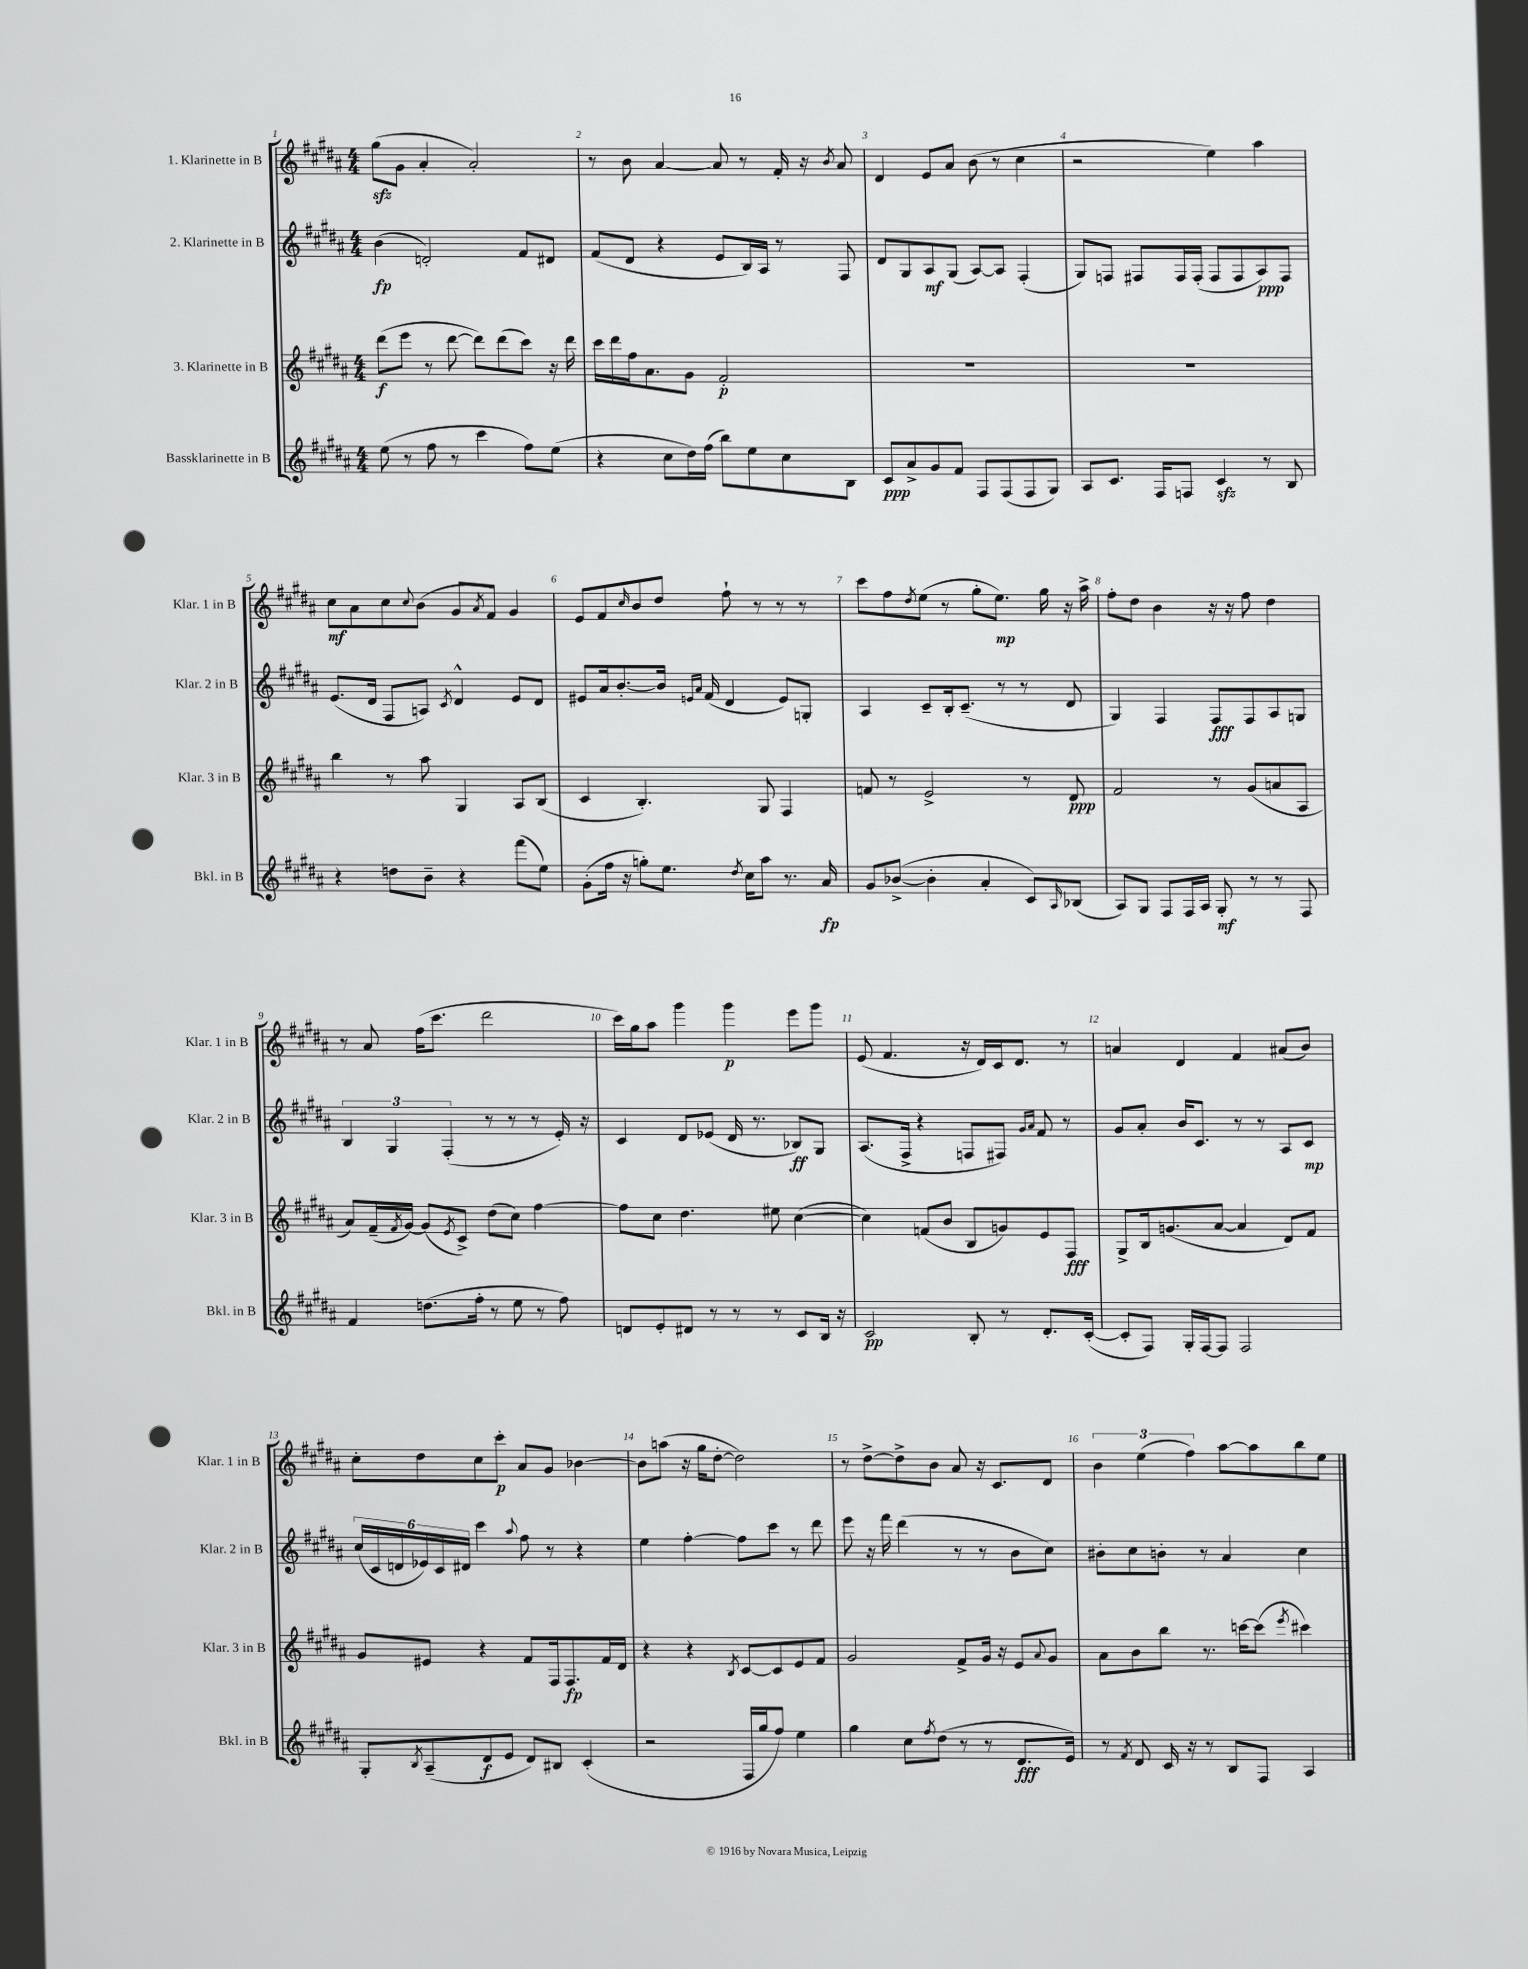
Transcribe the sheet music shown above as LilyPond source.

<<
\new StaffGroup <<
\new Staff = "s0" \with { instrumentName = "1. Klarinette in B" shortInstrumentName = "Klar. 1 in B" } {
    \clef treble \key b \major \numericTimeSignature \time 4/4
    gis''8\sfz( gis'8 ais'4-. ais'2-.) |
    r8 b'8 ais'4~ ais'8 r8 fis'16-. r16 \acciaccatura { b'8 } ais'8 |
    dis'4 e'8 ais'8 b'8( r8 cis''4 |
    r2 e''4) ais''4 |
    cis''8\mf ais'8 cis''8 \appoggiatura { cis''8 } b'8( gis'8 \acciaccatura { ais'8 } fis'8) gis'4 |
    e'8 fis'8 \grace { cis''16 } b'8 dis''8 fis''8-! r8 r8 r8 |
    cis'''8 fis''8 \acciaccatura { dis''8 } e''8( r8 gis''8-. e''8.\mp) gis''16 r16 ais''16-> |
    fis''8-. dis''8 b'4 r16 r16 fis''8 dis''4 |
    r8 ais'8 fis''16( cis'''8. dis'''2 |
    cis'''16) gis''16 ais''8 gis'''4 gis'''4\p e'''8 gis'''8 |
    e'8( fis'4. r16 dis'16) cis'16 dis'8. r8 |
    a'4 dis'4 fis'4 ais'8( b'8) |
    cis''8-. dis''8 cis''8 cis'''8-.\p ais'8 gis'8 bes'4~ |
    bes'8 a''8( r16 gis''16 dis''8~-. dis''2) |
    r8 dis''8~-> dis''8-> b'8 ais'8 r16 cis'8. dis'8 |
    \tuplet 3/2 { b'4 e''4( fis''4) } ais''8~ ais''8 b''8 e''8 \bar "|." |
}
\new Staff = "s1" \with { instrumentName = "2. Klarinette in B" shortInstrumentName = "Klar. 2 in B" } {
    \clef treble \key b \major \numericTimeSignature \time 4/4
    b'4\fp( d'2-.) fis'8 dis'8 |
    fis'8( dis'8 r4 e'8 b16) ais16 r8 fis8 |
    dis'8 gis8 ais8\mf gis8( ais8~) ais8 fis4-.( |
    gis8) f8 fis8 fis16 fis16-.( fis8 fis8 ais8\ppp) fis8 |
    e'8.( dis'16 fis8 a8) \acciaccatura { cis'8 } dis'4-^ e'8 dis'8 |
    eis'8 ais'16 b'8.~-. b'16 \grace { e'16 ais'16 } fis'16( dis'4 e'8) g8-. |
    ais4 cis'8-- b16-. cis'8.--( r8 r8 dis'8 |
    gis4) fis4 fis8\fff fis8 ais8 g8 |
    \tuplet 3/2 { b4 gis4 fis4-.( } r8 r8 r8 e'16-.) r16 |
    cis'4 dis'8 ees'8( dis'16 r8. bes8\ff) gis8 |
    ais8.( fis16-> r4 f8 fis8) \grace { gis'16 ais'16 } fis'8 r8 |
    gis'8 ais'8-. b'16 cis'8. r8 r8 ais8 cis'8\mp |
    \tuplet 6/4 { cis''16( cis'16 d'16 ees'16) cis'16 dis'16 } cis'''4 \appoggiatura { ais''8 } fis''8 r8 r4 |
    e''4 fis''4~-. fis''8 cis'''8 r8 dis'''8 |
    e'''8 r16 fis'''16 dis'''4( r8 r8 b'8 cis''8) |
    bis'8-. cis''8 b'8-. r8 ais'4 cis''4 \bar "|." |
}
\new Staff = "s2" \with { instrumentName = "3. Klarinette in B" shortInstrumentName = "Klar. 3 in B" } {
    \clef treble \key b \major \numericTimeSignature \time 4/4
    dis'''8\f( e'''8 r8 dis'''8~ dis'''8) dis'''8( cis'''8) r16 dis'''16 |
    cis'''16 dis'''16 fis''16 ais'8. gis'8 fis'2-.\p |
    R1 |
    R1 |
    b''4 r8 ais''8 gis4 ais8 b8( |
    cis'4 b4.-.) gis8 fis4 |
    f'8 r8 e'2-> r8 dis'8\ppp |
    fis'2 r8 gis'8( a'8 ais8 |
    ais'8) fis'16--( \acciaccatura { fis'8 } gis'16~) gis'8( \acciaccatura { e'8 } cis'8->) dis''8( cis''8) fis''4~ |
    fis''8 cis''8 dis''4. eis''8 cis''4~( |
    cis''4) f'8( b'8 b8 g'8) e'8 fis8\fff |
    gis8-> b16 g'8.( ais'8~ ais'4 dis'8) fis'8 |
    gis'8 eis'8 r4 fis'8 fis16 fis8.\fp fis'16 dis'16 |
    r4 r4 \acciaccatura { b8 } cis'8~ cis'8 e'8 fis'8 |
    gis'2 fis'8-> gis'16 r16 e'8 \appoggiatura { ais'8 } gis'8 |
    ais'8 b'8 b''8 r8. c'''16~ c'''8( \acciaccatura { e'''8 } cis'''4) \bar "|." |
}
\new Staff = "s3" \with { instrumentName = "Bassklarinette in B" shortInstrumentName = "Bkl. in B" } {
    \clef treble \key b \major \numericTimeSignature \time 4/4
    e''8( r8 fis''8 r8 cis'''4 fis''8) e''8( |
    r4 cis''8 dis''16) fis''16( b''8) e''8 cis''8 b8 |
    cis'8\ppp ais'8-> gis'8 fis'8 fis8 fis8( fis8 gis8) |
    ais8 cis'8. fis16 f8 cis'4\sfz r8 b8 |
    r4 d''8 b'8-- r4 fis'''8( e''8) |
    gis'8-.( fis''16 r16 g''8-.) e''8. \acciaccatura { dis''8 } cis''16 ais''8 r8. ais'16\fp |
    gis'8 bes'8~->( bes'4-. ais'4-. cis'8) \grace { ais16 } bes8( |
    ais8) gis8 fis8 fis16 ais16 gis8-.\mf r8 r8 fis8 |
    fis'4 d''8.( fis''16-. r8 e''8 r8 fis''8) |
    d'8 e'8-. dis'8 r8 r8 r8 cis'8 b16 r16 |
    cis'2\pp b8-. r8 dis'8.-. cis'16~-.( |
    cis'8-. fis8) gis16-. fis16~ fis8 fis2 |
    gis8-. \acciaccatura { b8 } ais8--( dis'8\f e'8 dis'8) bis8 cis'4-.( |
    r2 fis16 gis''16 fis''8) e''4 |
    gis''4 cis''8 \acciaccatura { fis''8 } dis''8( r8 r8 dis'8.\fff e'16) |
    r8 \acciaccatura { fis'8 } dis'8 cis'16 r16 r8 b8 fis8 ais4 \bar "|." |
}
>>
>>
\layout { \context { \Score \override BarNumber.break-visibility = ##(#f #t #t) barNumberVisibility = #all-bar-numbers-visible } }
